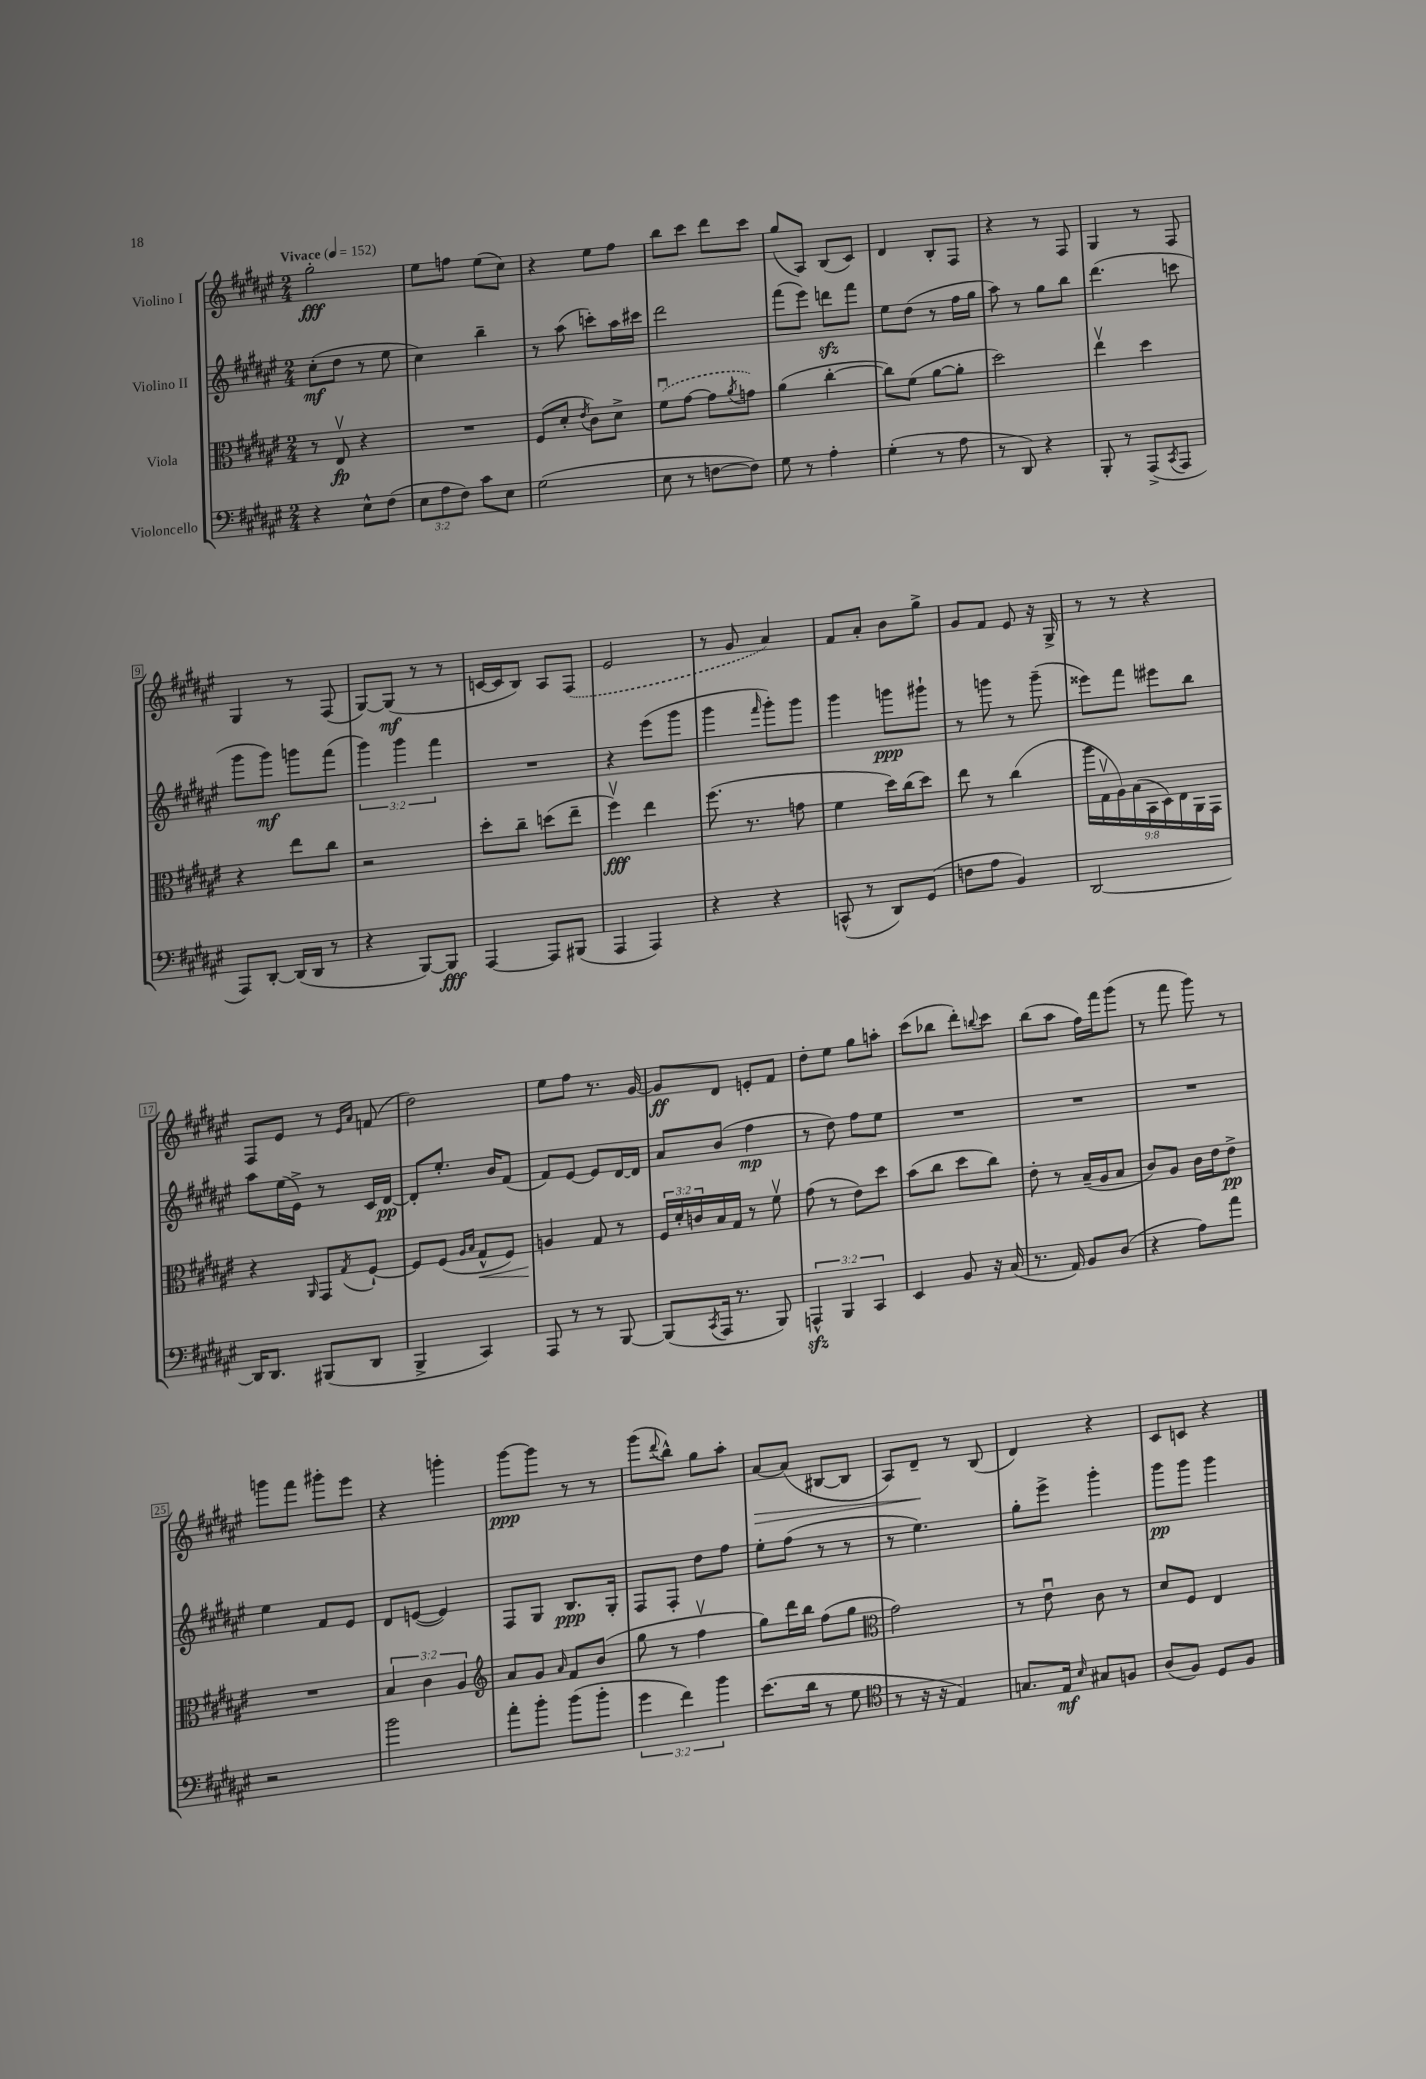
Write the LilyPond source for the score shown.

<<
\new StaffGroup <<
\new Staff = "s0" \with { instrumentName = "Violino I" } {
    \clef treble \key fis \major \numericTimeSignature \time 2/4 \tempo "Vivace" 4 = 152
    gis''2-.\fff |
    eis''8 f''8 eis''8( cis''8) |
    r4 eis''8 fis''8 |
    b''8 cis'''8 dis'''8 cis'''8 |
    gis''8( ais8) b8( cis'8) |
    dis'4 b8-. fis8 |
    r4 r8 fis8 |
    gis4 r8 fis8 |
    gis4 r8 fis8( |
    gis8~) gis8\mf( r8 r8 |
    c'16~ c'16 b8) ais8 \once \slurDashed fis8( |
    eis'2 |
    r8 gis'8 ais'4) |
    fis'8 ais'8-. b'8 gis''8-> |
    gis'8 fis'8 eis'8 r16 gis16-> |
    r8 r8 r4 |
    fis8 eis'8 r8 \grace { eis'16 ais'16 } f'8( |
    dis''2) |
    eis''8 fis''8 r8. gis'16~ |
    gis'8\ff dis'8 e'8-. fis'8 |
    dis''8-. eis''8 gis''8 a''8-. |
    cis'''8( bes''8 dis'''8-.) \appoggiatura { b''8 } cis'''8 |
    b''8( ais''8 fis''16) fis'''16 gis'''8( |
    r8 fis'''8 gis'''8) r8 |
    g'''8 fis'''8 gis'''8-. eis'''8 |
    r4 g'''4-. |
    gis'''8~\ppp gis'''8 r8 r8 |
    gis'''8( \appoggiatura { dis'''8 } b''8-^) gis''8 ais''8-. |
    ais'8~\> ais'8( bis8~ bis8 |
    ais8) dis'8--\! r8 b8( |
    dis'4) r4 |
    cis'8 c'8 r4 \bar "|." |
}
\new Staff = "s1" \with { instrumentName = "Violino II" } {
    \clef treble \key fis \major \numericTimeSignature \time 2/4 \override Staff.TupletNumber.text = #tuplet-number::calc-fraction-text
    cis''8-.\mf( dis''8 r8 eis''8 |
    cis''4) b''4-- |
    r8 ais''8( c'''8-.) ais''16 cis'''16 |
    dis'''2 |
    fis'''8( eis'''8) d'''8\sfz fis'''8 |
    eis''8 dis''8( r8 fis''16 gis''16 |
    ais''8) r8 gis''8 b''8 |
    dis'''4.( c'''8 |
    gis'''8 gis'''8\mf) g'''8 fis'''8( |
    \tuplet 3/2 { gis'''4) gis'''4 fis'''4 } |
    R2 |
    r4 eis'''8( gis'''8 |
    gis'''4 \grace { fis'''16 } gis'''8-.) gis'''8 |
    gis'''4 g'''8\ppp gis'''8-! |
    r8 g'''8 r8 g'''8--( |
    eisis'''8) fis'''8 eis'''8 b''8 |
    ais''8 eis''16( eis'16->) r8 cis'16 dis'16~\pp |
    dis'8-. eis''8.-. b'16 fis'8( |
    fis'8) eis'8~ eis'8 dis'16~ dis'16 |
    ais'8 b'8( fis''4\mp |
    r8 dis''8) fis''8 eis''8 |
    R2 |
    R2 |
    R2 |
    eis''4 fis'8 eis'8 |
    dis'8 e'8~( e'4) |
    fis8 gis8 b8.\ppp gis16-. |
    fis8 fis8-. dis''8 fis''8 |
    eis''8-. fis''8( r8 r8 |
    r8 eis''4.) |
    gis''8-. eis'''8-> gis'''4-. |
    gis'''8\pp gis'''8 gis'''4 \bar "|." |
}
\new Staff = "s2" \with { instrumentName = "Viola" } {
    \clef alto \key fis \major \numericTimeSignature \time 2/4 \override Staff.TupletNumber.text = #tuplet-number::calc-fraction-text
    r8 eis8\upbow\fp r4 |
    R2 |
    fis8( dis'8-. \acciaccatura { eis'8 } cis'8) dis'8-> |
    \once \slurDashed fis'8\downbow( gis'8~ gis'8 \acciaccatura { ais'8 } g'8) |
    ais'4( cis''4~-. |
    cis''8) fis'8( ais'8~ ais'8-. |
    dis''2) |
    eis''4\upbow dis''4 |
    r4 eis''8 cis''8 |
    r2 |
    dis''8-. cis''8-- d''8( eis''8-- |
    fis''4\upbow\fff) eis''4 |
    fis''8.( r8. g'8 |
    fis'4 dis''16) cis''16( dis''8) |
    eis''8 r8 cis''4( |
    \tuplet 9/8 { ais''16 gis16\upbow ais16) b16( b,16 dis16) eis16 ais,16 gis,16 } |
    r4 \grace { ais,16 } gis,8 \acciaccatura { gis8 } fis8~-! |
    fis8 fis8( \grace { ais16 b16 } gis8-^\< fis8) |
    a4\! gis8 r8 |
    \tuplet 3/2 { fis16 dis'16-. c'16 } b16 gis16 r8 fis'8\upbow |
    gis'8( r8 eis'8) dis''8 |
    b'8( cis''8 dis''8 cis''8) |
    eis'8-. r8 b16--( ais16 b8 |
    cis'8) ais8 cis'16 eis'16 eis'8->\pp |
    R2 |
    \tuplet 3/2 { b4 cis'4 ais4 } |
    \clef treble ais'8 gis'8 \grace { ais'16 } fis'8 b'8( |
    gis''8 r8 fis''4\upbow |
    gis''8) dis'''16 b''16 fis''8( gis''8 |
    \clef alto gis'2) |
    r8 eis'8\downbow cis'8 r8 |
    dis'8 fis8 eis4 \bar "|." |
}
\new Staff = "s3" \with { instrumentName = "Violoncello" } {
    \clef bass \key fis \major \numericTimeSignature \time 2/4 \override Staff.TupletNumber.text = #tuplet-number::calc-fraction-text
    r4 eis8-^ fis8( |
    \tuplet 3/2 { eis8 ais8 fis8) } cis'8 eis8 |
    gis2( |
    eis8 r8 f8~ f8) |
    gis8 r8 ais4-. |
    gis4-.( r8 ais8 |
    r8 dis,8) r4 |
    b,,8-. r8 ais,,8->( \acciaccatura { cis,8 } ais,,8 |
    ais,,8) dis,8~-. dis,16( dis,16 r8 |
    r4 b,,8~) b,,8\fff |
    ais,,4~ ais,,8 bis,,8( |
    ais,,4 ais,,4) |
    r4 r4 |
    c,8-^( r8 dis,8) gis,8( |
    f8 ais8 b,4) |
    dis,2~ |
    dis,16 dis,8. bis,,8( dis,8 |
    b,,4-> cis,4) |
    ais,,8 r8 r8 b,,8~ |
    b,,8( \acciaccatura { cis,8 } ais,,16 r8. b,,8) |
    \tuplet 3/2 { a,,4-^\sfz b,,4 cis,4 } |
    eis,4 b,8 r16 cis16( |
    r8. ais,16) b,8 dis8( |
    r4 ais8) ais'8 |
    r2 |
    b'2 |
    ais'8-. b'8-. b'8( b'8-. |
    \tuplet 3/2 { gis'4 fis'4) b'4 } |
    eis'8.( dis'16 r8 gis8 |
    \clef tenor r8 r16 r16 eis4) |
    g8. eis16\mf \grace { b16 } gis8 f8 |
    ais8( fis8) dis8 fis8 \bar "|." |
}
>>
>>
\layout { \context { \Score \override BarNumber.stencil = #(make-stencil-boxer 0.1 0.3 ly:text-interface::print) } }
